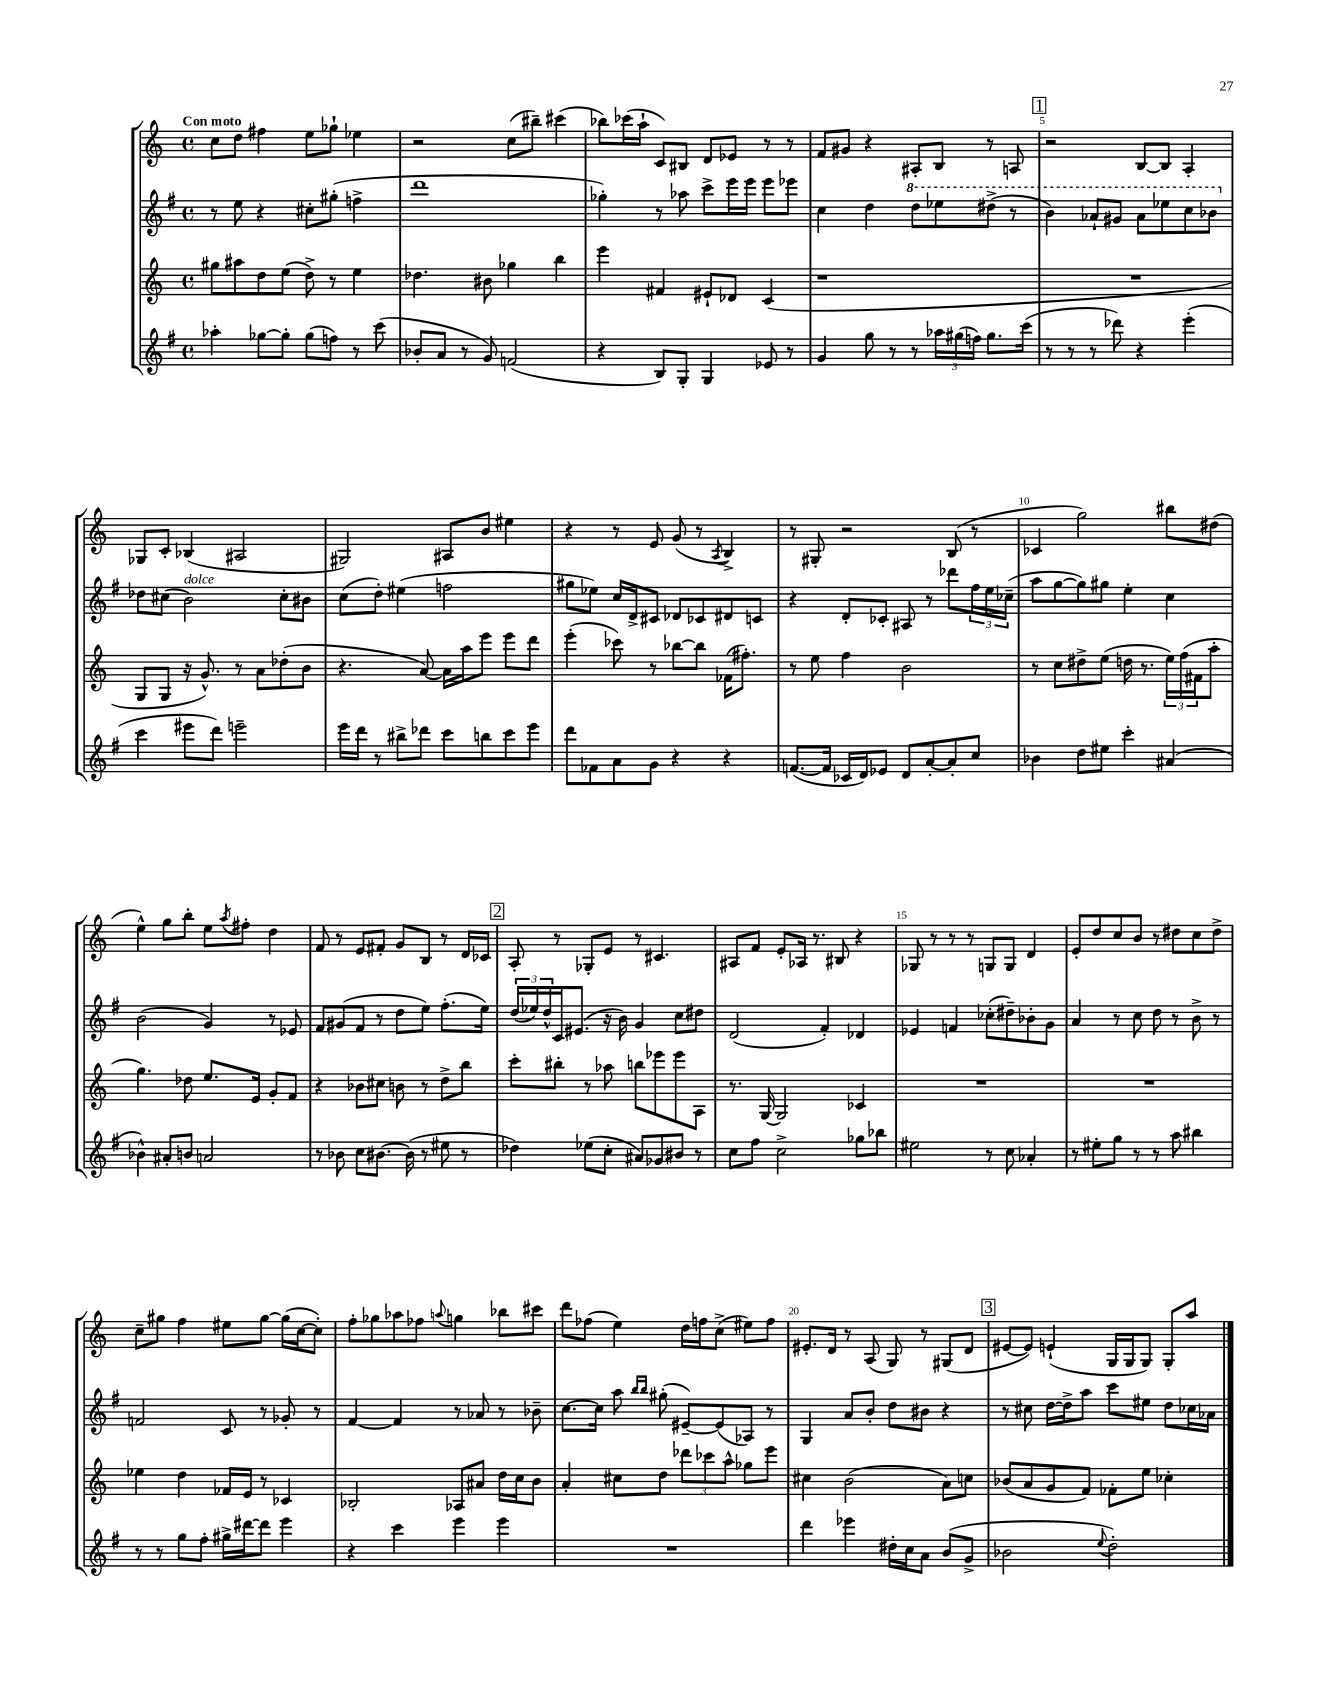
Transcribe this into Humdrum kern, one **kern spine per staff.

**kern	**kern	**kern	**kern
*staff4	*staff3	*staff2	*staff1
*clefG2	*clefG2	*clefG2	*clefG2
*k[f#]	*k[]	*k[f#]	*k[]
*M4/4	*M4/4	*M4/4	*M4/4
*met(c)	*met(c)	*met(c)	*met(c)
4aa-'	8gg#	8r	8cc
.	8aa#	8ee	8dd
[8gg-	8dd	4r	4ff#
8gg-']	(8ee	.	.
(8gg-	8dd^)	8cc#'	8ee
8ff)	8r	(8gg#'	8gg-`
8r	4ee	4ff^	4ee-
(8ccc	.	.	.
=	=	=	=
8b-'	4.dd-	1ddd	2r
8a	.	.	.
8r	.	.	.
8g)	8b#	.	.
(2f	4gg-	.	(8cc
.	.	.	8bb#~)
.	4bb	.	(4ccc#
=	=	=	=
4r	4eee	4gg-')	8bb-)
.	.	.	(16ccc-
.	.	.	16aa`
8B)	4f#	8r	8c)
8G'	.	8aa-	8B#
4G	8e#`	8ccc^	8d
.	8d-	16eee	8e-
.	.	16eee	.
8e-	(4c	8eee	8r
8r	.	8eee-	8r
=	=	=	=
4g	1r	4cc	8f
.	.	.	8g#
8gg	.	4dd	4r
8r	.	.	.
8r	.	8ddd	8A#'
24aa-	.	8eee-	8B
(24gg#	.	.	.
24ff)	.	.	.
8.gg#	.	(8ddd#^	8r
.	.	8r	8A
(16ccc	.	.	.
=	=	=	=
8r	1r	4bb)	2r
8r	.	.	.
8r	.	8aa-`	.
8ddd-)	.	8gg#	.
4r	.	8aa-	[8B
.	.	8eee-	8B]
(4eee'	.	8ccc	4A'
.	.	8bb-	.
=	=	=	=
4ccc	8G	8dd-	8G-
.	8G	(8cc#	8c'
8eee#	16r	2b)	(4B-
.	8.g^^)	.	.
8ddd)	.	.	.
2eee~	8r	.	2A#
.	8a	.	.
.	(8dd-'	8cc#'	.
.	8b	8b#	.
=	=	=	=
16eee	4.r	(8cc	2G#)
16ddd	.	.	.
8r	.	8dd')	.
8bb#^	.	(4ee#	.
8ddd-	[8a)	.	.
8ccc	16a]	2ff	8A#
.	16aa	.	.
8bb	8eee	.	8b
8ccc	8eee	.	4ee#
8eee	8ddd	.	.
=	=	=	=
8ddd	(4eee'	8gg#	4r
8f-	.	8ee-)	.
8a	8ccc-)	16cc	8r
.	.	16d^	.
8g	8r	8c#	8e
4r	[8bb-	8d-	(8g
.	8bb-]	8c-	8r
.	.	.	8qA
4r	(16f-	8d#	4B^)
.	8.ff#')	.	.
.	.	8c	.
=	=	=	=
([8.f	8r	4r	8r
.	8ee	.	8G#'
16f]	.	.	.
16c-	4ff	8d'	2r
16d)	.	.	.
8e-	.	8c-'	.
8d	2b	8A#	.
[8a'	.	8r	.
8a']	.	8ddd-	(8B
8cc	.	24ff#	8r
.	.	24ee	.
.	.	(24cc-~	.
=	=	=	=
4b-	8r	8aa	4c-
.	8cc	[8gg	.
8dd	8dd#^	8gg])	2gg)
8ee#	(8ee	8gg#	.
4ccc'	16dd	4ee'	.
.	8.r	.	.
(4a#	24ee)	4cc	8bb#
.	(24ff	.	.
.	24f#	.	.
.	8aa'	.	(8dd#
=	=	=	=
4b-^^)	4.gg)	(2b	4ee^^)
8a#'	.	.	8gg
8b	8dd-	.	8bb'
2a	8.ee	4g)	8ee
.	.	.	8qaa
.	.	.	8ff#'
.	16e	.	.
.	8g'	8r	4dd
.	8f	8e-	.
=	=	=	=
8r	4r	8f#	8f
8b-	.	(8g#	8r
8cc	8b-	8f#	8e
[8.b#	8cc#	8r	8f#'
.	8b	8dd	8g
(16b#]	.	.	.
8r	8r	8ee)	8B
8ee#	8dd^	(8.ff#'	8r
8r	8bb	.	16d
.	.	16ee)	16c-
=	=	=	=
4dd-)	8ccc'	(24dd	8A'
.	.	24ee-)	.
.	.	24dd^^	.
.	8bb#'	16c	8r
.	.	(8.e#	.
(8ee-	8r	.	8G-'
8cc'	8aa-	16r	8e
.	.	16b)	.
8a#)	8bb	4g	8r
8g-	8eee-	.	4.c#
8b#	8eee-	8cc	.
8r	8A	8dd#	.
=	=	=	=
8cc	8.r	(2d	8A#
8ff#	.	.	8f
.	[16G	.	.
2cc^	2G]	.	8e'
.	.	.	16A-
.	.	.	8.r
.	.	4f#')	.
.	.	.	8B#
8gg-	4c-	4d-	4r
8bb-	.	.	.
=	=	=	=
2ee#	1r	4e-	8G-
.	.	.	8r
.	.	4f	8r
.	.	.	8r
8r	.	(8cc-'	8G
8cc	.	8dd#~)	8G
4a-'	.	8b-'	4d
.	.	8g	.
=	=	=	=
8r	1r	4a	8e'
8ee#'	.	.	8dd
8gg	.	8r	8cc
8r	.	8cc	8b
8r	.	8dd	8r
8aa	.	8r	8dd#
4bb#	.	8b^	8cc
.	.	8r	8dd#^
=	=	=	=
8r	4ee-	2f	8cc~
8r	.	.	8gg#
8gg	4dd	.	4ff
8ff#'	.	.	.
16gg#^	16f-	8c	8ee#
[16ddd#	16e	.	.
8ddd#]	8r	8r	[8gg#
4eee	4c-	8g-'	(16gg#]
.	.	.	[16cc
.	.	8r	8cc'])
=	=	=	=
4r	2B-'	[4f#	8ff'
.	.	.	8gg-
4ccc	.	4f#]	8aa-
.	.	.	8ff-
.	.	.	8qqaa
4eee	8A-	8r	4gg
.	8a#	8a-	.
4eee	16dd	8r	8bb-
.	16cc	.	.
.	8b	8b-~	8ccc#
=	=	=	=
1r	4a'	[8.cc	8ddd
.	.	.	(8ff-
.	.	16cc]	.
.	8cc#	8aa	4ee)
.	.	16qqbb	.
.	.	16qqbb	.
.	8dd	(8gg#'	.
.	12ddd-	[8e#~)	16dd
.	.	.	16ff
.	12ccc-	.	.
.	.	(8e#]	(8cc^
.	12aa^^	.	.
.	8gg-	8A-)	8ee#)
.	8eee	8r	8ff
=	=	=	=
4ddd	4cc#	4G	8.e#'
.	.	.	16d
4eee-	(2b	8a	8r
.	.	8b'	(8A
16dd#'	.	8dd	8G)
16cc	.	.	.
8a	.	8b#	8r
(8b	8a)	4r	(8G#
8g^	8cc	.	8d
=	=	=	=
2b-	(8b-	8r	[8e#
.	8a	8cc#	8e#])
.	8g	[16dd	(4e`
.	.	16dd^]	.
.	8f)	8aa	.
8qqee	.	.	.
2dd')	8f-'	8ccc	16G
.	.	.	16G
.	8ee	8ee#	8G)
.	4cc-'	8dd	8G'
.	.	16cc-	8aa
.	.	16a-	.
==	==	==	==
*-	*-	*-	*-
